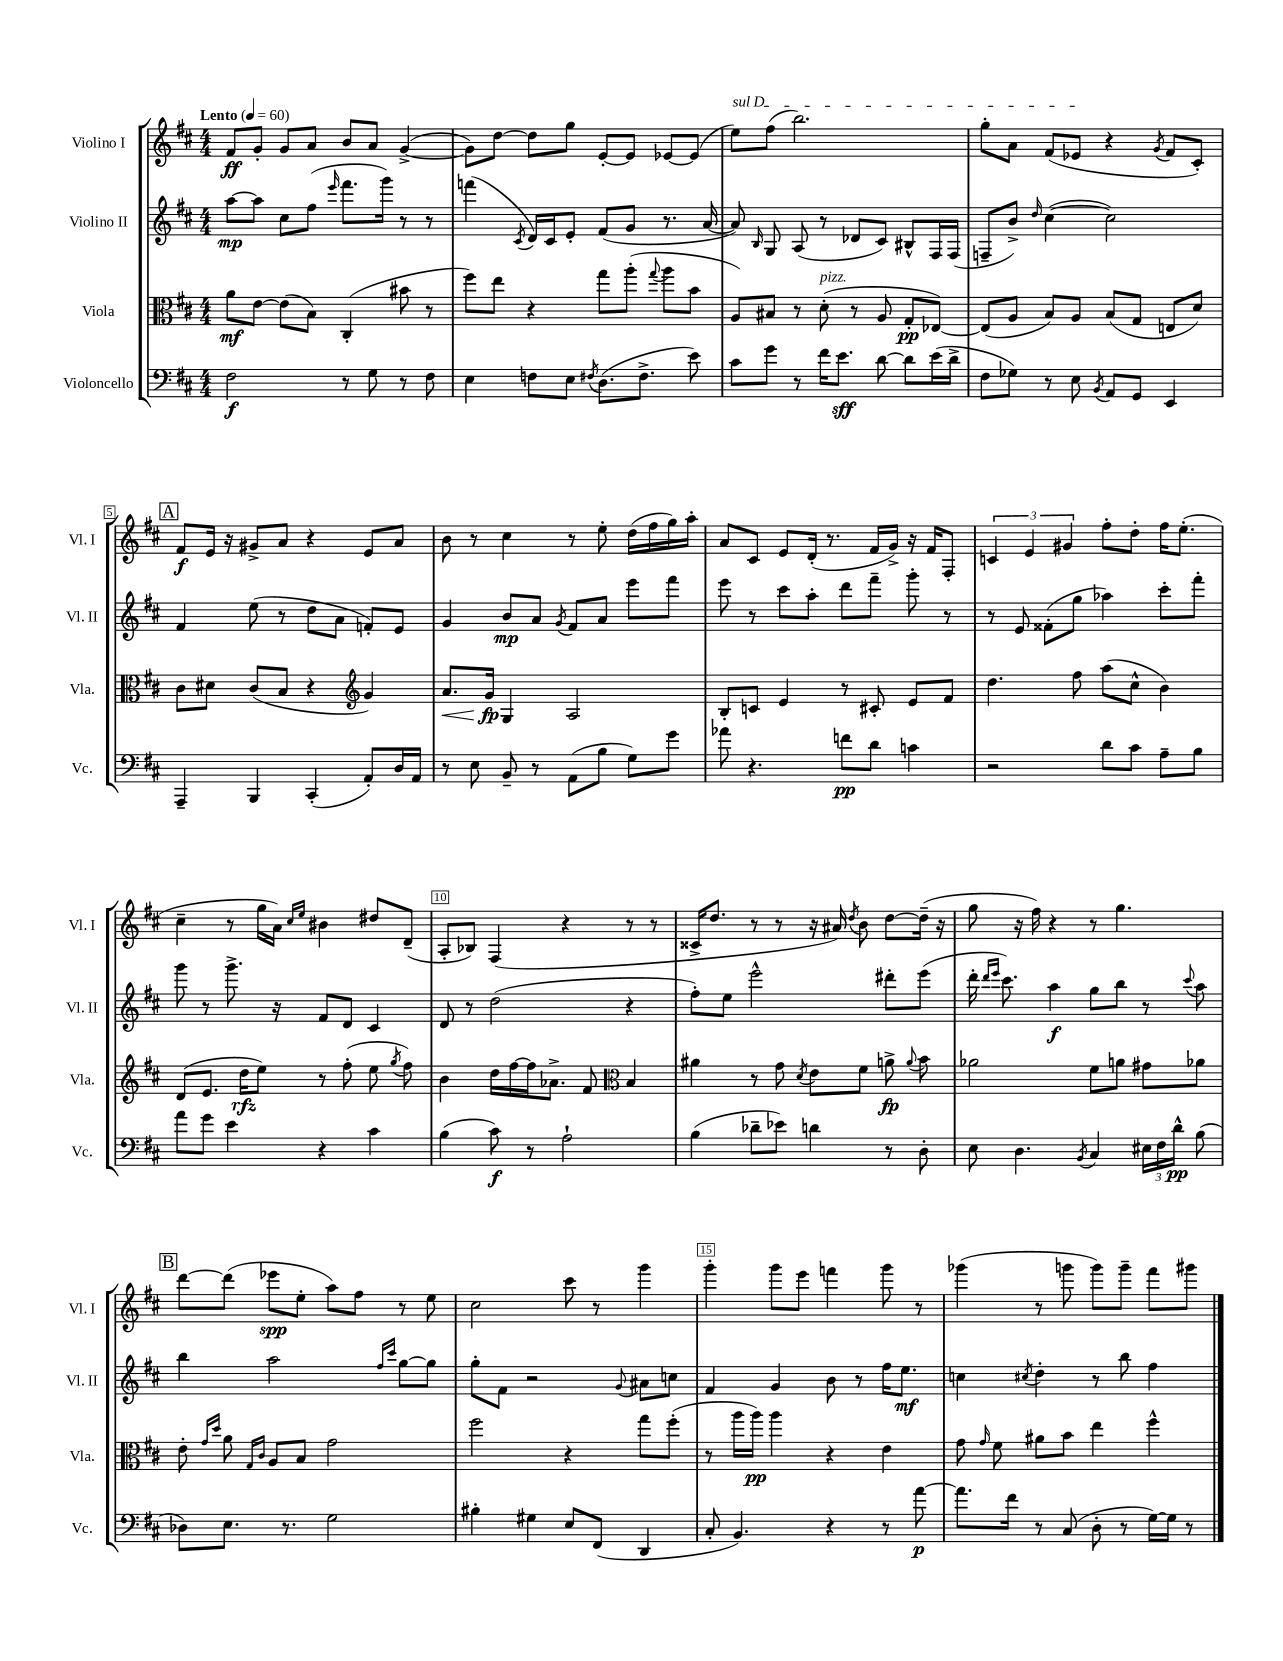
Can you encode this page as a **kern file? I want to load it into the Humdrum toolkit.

**kern	**dynam	**kern	**dynam	**kern	**dynam	**kern	**dynam
*part4	*part4	*part3	*part3	*part2	*part2	*part1	*part1
*staff4	*staff4	*staff3	*staff3	*staff2	*staff2	*staff1	*staff1
*I"Violoncello	*	*I"Viola	*	*I"Violino II	*	*I"Violino I	*
*I'Vc.	*	*I'Vla.	*	*I'Vl. II	*	*I'Vl. I	*
*clefF4	*	*clefC3	*	*clefG2	*	*clefG2	*
*k[f#c#]	*	*k[f#c#]	*	*k[f#c#]	*	*k[f#c#]	*
*M4/4	*	*M4/4	*	*M4/4	*	*M4/4	*
*MM60	*	*MM60	*	*MM60	*	*MM60	*
=1	=1	=1	=1	=1	=1	=1	=1
!	!	!	!	!	!	!LO:TX:a:B:t=Lento	!
2F#\	f	8a\L	mf	[8aa\L	mp	8f#/L	ff
.	.	[8e\J	.	8aa\J]	.	8g'/J	.
.	.	(8e\L]	.	8cc#\L	.	8g/L	.
.	.	8B\J)	.	(8ff#\J	.	8a/J	.
.	.	.	.	16qqeee/	.	.	.
8r	.	(4C#'/	.	8.fff#\L	.	8b/L	.
8G\	.	.	.	.	.	8a/J	.
.	.	.	.	16ggg\Jk)	.	.	.
8r	.	8b#X\	.	8r	.	([4g^/	.
8F#\	.	8r	.	8r	.	.	.
=2	=2	=2	=2	=2	=2	=2	=2
4E\	.	8ff#\L)	.	(4fffn\	.	8g\L])	.
.	.	8ee\J	.	.	.	[8dd\J	.
.	.	.	.	8qc#/	.	.	.
8Fn\L	.	4r	.	16d/LL)	.	8dd\L]	.
.	.	.	.	16c#/J	.	.	.
8E\J	.	.	.	8e'/J	.	8gg\J	.
8qF#X/	.	.	.	.	.	.	.
(8.D\L	.	8gg\L	.	(8f#/L	.	[8e'/L	.
.	.	(8aa'\J	.	8g/J	.	8e/J]	.
8.F#^\J	.	.	.	.	.	.	.
.	.	8qqgg/	.	.	.	.	.
.	.	8aa\L	.	8.r	.	[8e-X/L	.
8e\)	.	8b\J	.	.	.	(8e-/J]	.
.	.	.	.	[16a/	.	.	.
=3	=3	=3	=3	=3	=3	=3	=3
!	!	!	!	!	!	!LO:TX:a:i:t=sul D	!
8c#\L	.	8A/L)	.	8a/])	.	8ee\L)	.
.	.	.	.	16qqB/	.	.	.
8g\J	.	8B#X/J	.	8G/	.	(8ff#\J	.
8r	.	8r	.	(8A/	.	2.bb\)	.
!	!	!LO:TX:a:i:t=pizz.	!	!	!	!	!
16f#\KL	.	(8d'\	.	8r	.	.	.
8.e\J	sff	.	.	.	.	.	.
.	.	8r	.	8d-X/L	.	.	.
[8d\	.	8A/	.	8c#/J)	.	.	.
8d\L]	.	8G'/L	pp	8B#X^^/L	.	.	.
(16e\L	.	[8E-X/J)	.	16F#/L	.	.	.
16d^\JJ	.	.	.	(16F#/JJ	.	.	.
=4	=4	=4	=4	=4	=4	=4	=4
8F#\L	.	(8E-/L]	.	8Fn~/L	.	8gg'\L	.
8G-X\J)	.	8A/J	.	8b^/J)	.	8a\J	.
.	.	.	.	16qqdd/	.	.	.
8r	.	8B/L)	.	([4cc#\	.	(8f#/L	.
8E\	.	8A/J	.	.	.	8e-X/J	.
8qBB/	.	.	.	.	.	.	.
8AA/L	.	(8B/L	.	2cc#\])	.	4r	.
8GG/J	.	8G/J	.	.	.	.	.
.	.	.	.	.	.	8qg/	.
4EE/	.	8En/L	.	.	.	8f#/L	.
.	.	8d/J)	.	.	.	8c#'/J)	.
!!LO:LB:g=z
!!LO:REH:place=s1:t=A
=5	=5	=5	=5	=5	=5	=5	=5
4AAA~/	.	8c#\L	.	4f#/	.	8f#/L	f
.	.	8d#X\J	.	.	.	16e/Jk	.
.	.	.	.	.	.	16r	.
4BBB/	.	(8c#/L	.	(8ee\	.	8g#X^/L	.
.	.	8B/J	.	8r	.	8a/J	.
(4CC#'/	.	4r	.	8dd\L	.	4r	.
.	.	.	.	8a\J	.	.	.
*	*	*clefG2	*	*	*	*	*
8AA'/L)	.	4g/)	.	8fn'/L)	.	8e/L	.
16D/L	.	.	.	8e/J	.	8a/J	.
16AA/JJ	.	.	.	.	.	.	.
=6	=6	=6	=6	=6	=6	=6	=6
!	!	!	!LO:HP:b	!	!	!	!
8r	.	8.a/L	<	4g/	.	8b\	.
8E\	.	.	.	.	.	8r	.
.	.	16g/Jk	fp	.	.	.	.
8BB~/	.	4G/	[	8b/L	mp	4cc#\	.
8r	.	.	.	8a/J	.	.	.
.	.	.	.	8qg/	.	.	.
(8AA\L	.	2A/	.	8f#/L	.	8r	.
8B\J	.	.	.	8a/J	.	8ee'\	.
8G\L)	.	.	.	8eee\L	.	(16dd\LL	.
.	.	.	.	.	.	16ff#\	.
8g\J	.	.	.	8fff#\J	.	16gg\)	.
.	.	.	.	.	.	16aa'\JJ	.
=7	=7	=7	=7	=7	=7	=7	=7
8a-X\	.	8B'/L	.	8eee\	.	8a/L	.
4.r	.	8cn/J	.	8r	.	8c#/J	.
.	.	4e/	.	8ccc#\L	.	8e/L	.
.	.	.	.	8aa'\J	.	(16d'/Jk	.
.	.	.	.	.	.	8.r	.
8fn\L	pp	8r	.	8ddd\L	.	.	.
8d\J	.	8c#X'/	.	8fff#~\J	.	16f#/LL	.
.	.	.	.	.	.	16g^/JJ)	.
4cn\	.	8e/L	.	8ggg'\	.	16r	.
.	.	.	.	.	.	16f#/KL	.
.	.	8f#/J	.	8r	.	8F#'/J	.
=8	=8	=8	=8	=8	=8	=8	=8
2r	.	4.dd\	.	8r	.	6cn/	.
.	.	.	.	8e/	.	.	.
.	.	.	.	.	.	6e/	.
.	.	.	.	(8f##X'\L	.	.	.
.	.	.	.	.	.	6g#X/	.
.	.	8ff#\	.	8gg\J	.	.	.
8d\L	.	(8aa\L	.	4aa-X\)	.	8ff#'\L	.
8c#\J	.	8cc#^^\J	.	.	.	8dd'\J	.
8A~\L	.	4b\)	.	8ccc#'\L	.	16ff#\KL	.
.	.	.	.	.	.	(8.ee'\J	.
8B\J	.	.	.	8fff#'\J	.	.	.
!!LO:LB:g=z
=9	=9	=9	=9	=9	=9	=9	=9
8a\L	.	(8d/L	.	8ggg\	.	4cc#~\	.
8g\J	.	8.e/J	.	8r	.	.	.
4e\	.	.	.	8.ggg^\	.	8r	.
.	.	16dd\KL	rfz	.	.	.	.
.	.	8ee\J)	.	.	.	16gg\LL	.
.	.	.	.	16r	.	16a\JJ)	.
.	.	.	.	.	.	16qqcc#/LL	.
.	.	.	.	.	.	16qqee/JJ	.
4r	.	8r	.	8f#/L	.	4b#X\	.
.	.	(8ff#'\	.	8d/J	.	.	.
4c#\	.	8ee\	.	4c#/	.	8dd#X/L	.
.	.	8qgg/	.	.	.	.	.
.	.	8ff#\)	.	.	.	(8d~/J	.
=10	=10	=10	=10	=10	=10	=10	=10
(4B\	.	4b\	.	8d/	.	8A'/L	.
.	.	.	.	8r	.	8B-X/J)	.
8c#\)	f	16dd\LL	.	(2dd\	.	(4F#/	.
.	.	[16ff#\	.	.	.	.	.
8r	.	16ff#\J]	.	.	.	.	.
.	.	8.a-X^\J	.	.	.	.	.
2A`\	.	.	.	.	.	4r	.
.	.	8f#/	.	.	.	.	.
*	*	*clefC3	*	*	*	*	*
.	.	4B/	.	4r	.	8r	.
.	.	.	.	.	.	8r	.
=11	=11	=11	=11	=11	=11	=11	=11
(4B\	.	4a#X\	.	8ff#'\L)	.	16c##X^/KL	.
.	.	.	.	.	.	8.dd/J	.
.	.	.	.	8ee\J	.	.	.
8d-X~\L	.	8r	.	2eee^^\	.	8r	.
8e-X\J)	.	8g\	.	.	.	8r	.
.	.	8qd/	.	.	.	.	.
4dn\	.	8e\L	.	.	.	16r	.
.	.	.	.	.	.	16a#X/)	.
.	.	.	.	.	.	8qdd/	.
.	.	8f#\J	.	.	.	8b\	.
8r	.	8an^\	fp	8ddd#X'\L	.	[8dd\L	.
.	.	8qqa/	.	.	.	.	.
8D'\	.	8b\	.	(8eee\J	.	(16dd~\Jk]	.
.	.	.	.	.	.	16r	.
=12	=12	=12	=12	=12	=12	=12	=12
8E\	.	2a-X\	.	16ddd'\	.	8gg\	.
.	.	.	.	16qqddd/LL	.	.	.
.	.	.	.	16qqeee/JJ	.	.	.
.	.	.	.	8.ccc#\)	.	.	.
4.D\	.	.	.	.	.	16r	.
.	.	.	.	.	.	16ff#\)	.
.	.	.	.	4aa\	f	4r	.
8qBB/	.	.	.	.	.	.	.
4C#/	.	8f#\L	.	8gg\L	.	8r	.
.	.	8an\J	.	8bb\J	.	4.gg\	.
24E#X\LL	.	8g#X\L	.	8r	.	.	.
24F#\	.	.	.	.	.	.	.
24d^^\JJ	pp	.	.	.	.	.	.
.	.	.	.	8qqccc#/	.	.	.
(8B\	.	8a-X\J	.	8aa\	.	.	.
!!LO:LB:g=z
!!LO:REH:place=s1:t=B
=13	=13	=13	=13	=13	=13	=13	=13
8D-X\L)	.	8e'\	.	4bb\	.	[8ddd\L	.
.	.	16qqg/LL	.	.	.	.	.
.	.	16qqdd/JJ	.	.	.	.	.
8.E\J	.	8a\	.	.	.	(8ddd\J]	.
.	.	16qqG/LL	.	.	.	.	.
.	.	16qqc#/JJ	.	.	.	.	.
.	.	8A/L	.	2aa\	.	8eee-X\L	spp
8.r	.	.	.	.	.	.	.
.	.	8B/J	.	.	.	8ee'\J	.
2G\	.	2g\	.	.	.	8aa\L)	.
.	.	.	.	.	.	8ff#\J	.
.	.	.	.	16qqff#/LL	.	.	.
.	.	.	.	16qqccc#/JJ	.	.	.
.	.	.	.	[8gg\L	.	8r	.
.	.	.	.	8gg\J]	.	8ee\	.
=14	=14	=14	=14	=14	=14	=14	=14
4B#X'\	.	2ff#\	.	8gg'\L	.	2cc#\	.
.	.	.	.	8f#\J	.	.	.
4G#X\	.	.	.	2r	.	.	.
8E/L	.	4r	.	.	.	8ccc#\	.
(8FF#/J	.	.	.	.	.	8r	.
.	.	.	.	8qqg/	.	.	.
4DD/	.	8gg\L	.	8a#X\L	.	4ggg\	.
.	.	(8ff#'\J	.	8ccn\J	.	.	.
=15	=15	=15	=15	=15	=15	=15	=15
8C#'/	.	8r	.	4f#/	.	4ggg'\	.
4.BB/)	.	16aa\LL	.	.	.	.	.
.	.	16aa\JJ)	pp	.	.	.	.
.	.	4aa\	.	4g/	.	8ggg\L	.
.	.	.	.	.	.	8eee\J	.
4r	.	4r	.	8b\	.	4fffn\	.
.	.	.	.	8r	.	.	.
8r	.	4e\	.	16ff#\KL	.	8ggg\	.
.	.	.	.	8.ee\J	mf	.	.
[8a\	p	.	.	.	.	8r	.
=16	=16	=16	=16	=16	=16	=16	=16
8.a\L]	.	8g\	.	4ccn\	.	(4ggg-X\	.
.	.	16qqg/	.	.	.	.	.
.	.	8f#\	.	.	.	.	.
16f#\Jk	.	.	.	.	.	.	.
.	.	.	.	8qcc#X/	.	.	.
8r	.	8a#X\L	.	4dd'\	.	8r	.
(8C#/	.	8b\J	.	.	.	8gggn\	.
8D'\	.	4ee\	.	8r	.	8ggg\L)	.
8r	.	.	.	8bb\	.	8ggg~\J	.
[16G\LL)	.	4ff#^^\	.	4ff#\	.	8fff#\L	.
16G\JJ]	.	.	.	.	.	.	.
8r	.	.	.	.	.	8ggg#X\J	.
==	==	==	==	==	==	==	==
*-	*-	*-	*-	*-	*-	*-	*-
